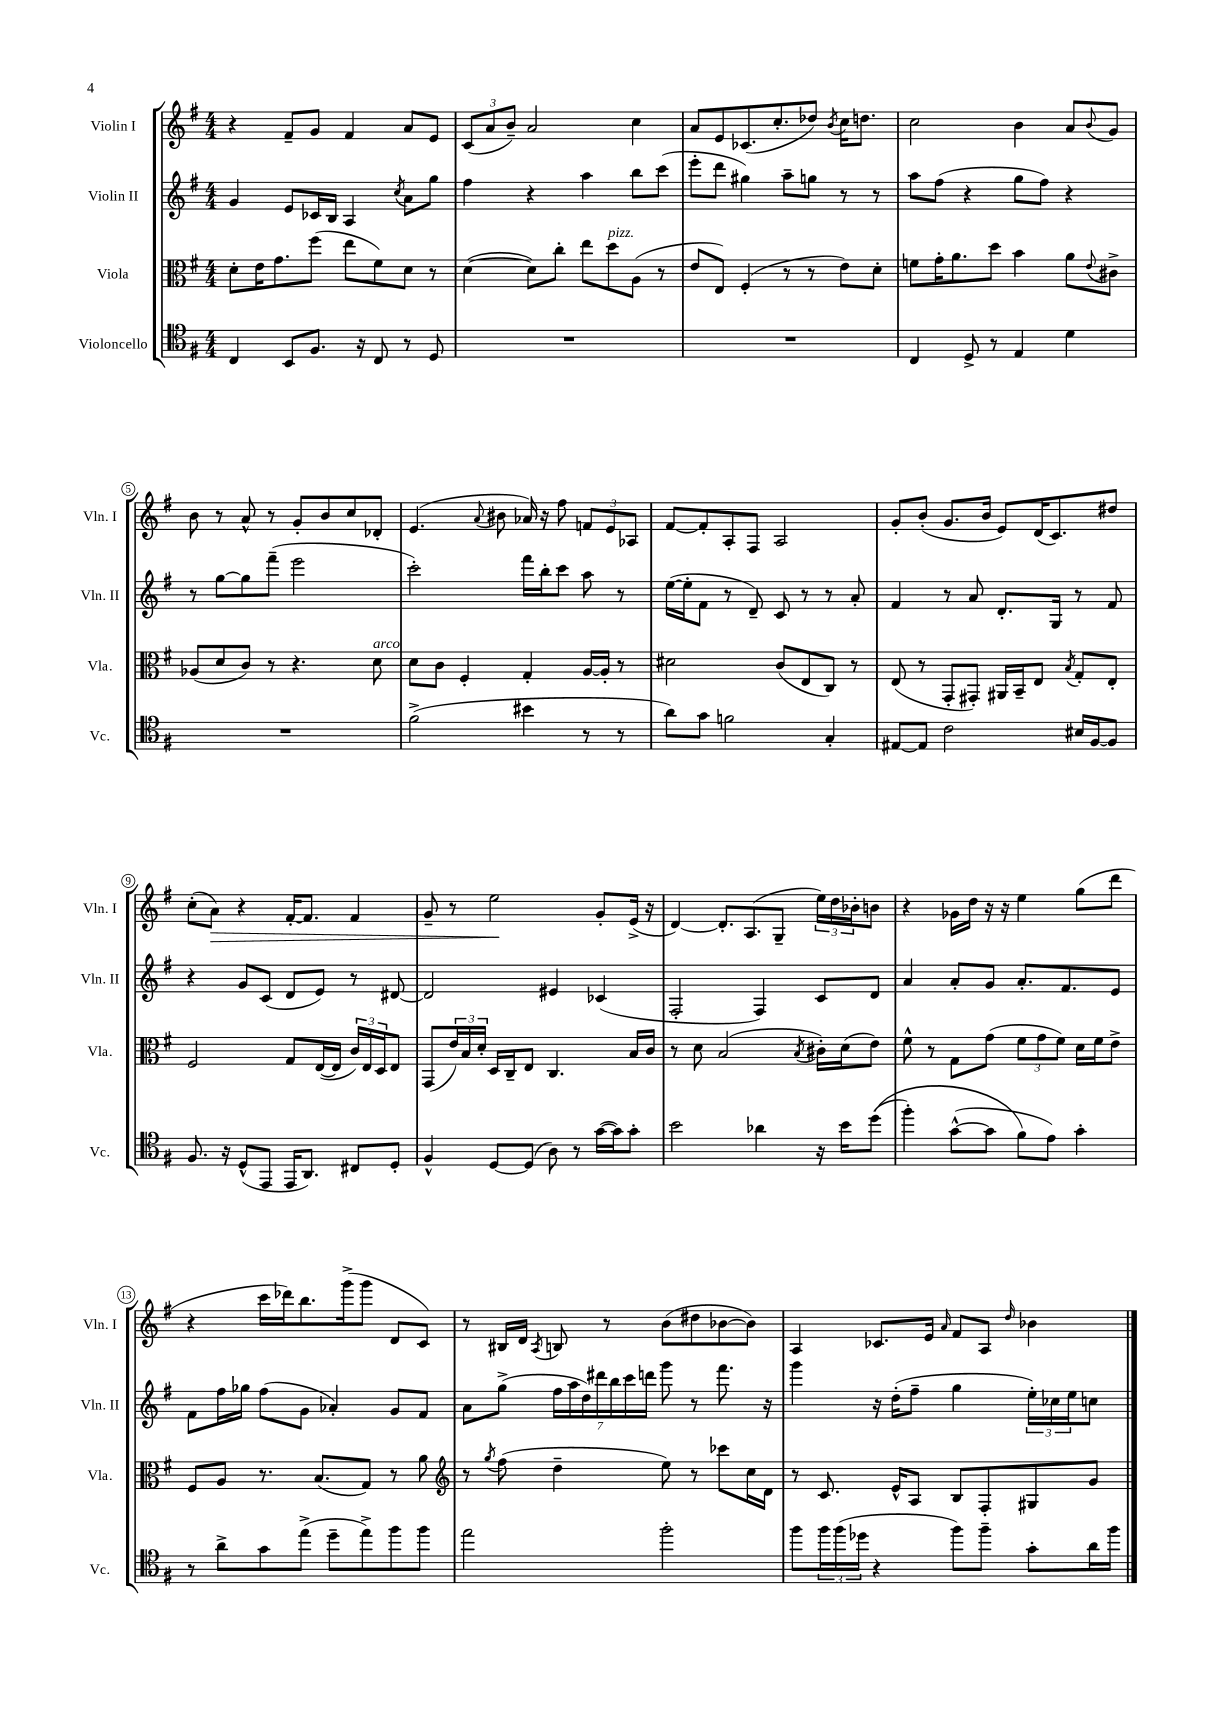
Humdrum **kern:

**kern	**kern	**kern	**kern	**dynam
*part4	*part3	*part2	*part1	*part1
*staff4	*staff3	*staff2	*staff1	*staff1
*I"Violoncello	*I"Viola	*I"Violin II	*I"Violin I	*
*I'Vc.	*I'Vla.	*I'Vln. II	*I'Vln. I	*
*clefC4	*clefC3	*clefG2	*clefG2	*
*k[f#]	*k[f#]	*k[f#]	*k[f#]	*
*M4/4	*M4/4	*M4/4	*M4/4	*
=1	=1	=1	=1	=1
4C/	8d'\L	4g/	4r	.
.	16e\K	.	.	.
.	8.g\	.	.	.
8BB/L	.	8e/L	8f#~/L	.
8.F#/J	(8ff#\J	16c-X/L	8g/J	.
.	.	16B/JJ	.	.
.	8ee\L	4A/	4f#/	.
16r	.	.	.	.
8C/	8f#\)	.	.	.
.	.	8qcc/	.	.
8r	8d\J	8a\L	8a/L	.
8D/	8r	8gg\J	8e/J	.
=2	=2	=2	=2	=2
1r	([4d\	4ff#\	(12c/L	.
.	.	.	12a/	.
.	.	.	12b~/J)	.
.	8d\L])	4r	2a/	.
.	8cc'\J	.	.	.
.	8ee\L	4aa\	.	.
!	!LO:TX:a:i:t=pizz.	!	!	!
.	8dd\	.	.	.
.	(8A\J	8bb\L	4cc\	.
.	8r	(8ccc\J	.	.
=3	=3	=3	=3	=3
1r	8e/L	8eee'\L	8a/L	.
.	8E/J)	8ddd\J	8e/	.
.	(4F#'/	4gg#X\)	(8.c-X/	.
.	.	.	8.cc'/	.
.	8r	8aa~\L	.	.
.	8r	8ggn\J	8dd-X/J)	.
.	.	.	8qb/	.
.	8e\L)	8r	16cc\KL	.
.	.	.	8.ddn\J	.
.	8d'\J	8r	.	.
=4	=4	=4	=4	=4
4C/	8fn\L	8aa\L	2cc\	.
.	16g'\K	(8ff#\J	.	.
.	8.a\	.	.	.
8D^/	.	4r	.	.
8r	8dd\J	.	.	.
4E/	4b\	8gg\L	4b\	.
.	.	8ff#\J)	.	.
4d\	8a\L	4r	8a/L	.
.	8qqe/	.	8qqb/	.
.	8c#X^\J	.	8g/J	.
!!LO:LB:g=z
=5	=5	=5	=5	=5
1r	(8A-X/L	8r	8b\	.
.	8d/	[8gg\L	8r	.
.	8c/J)	8gg\]	8a^^/	.
.	8r	(8fff#~\J	8r	.
.	4.r	2eee\	8g'/L	.
.	.	.	8b/	.
.	.	.	8cc/	.
!	!LO:TX:a:i:t=arco	!	!	!
.	8d\	.	8d-X'/J	.
=6	=6	=6	=6	=6
(2f#^\	8d\L	2ccc'\)	(4.e/	.
.	8c\J	.	.	.
.	4F#'/	.	.	.
.	.	.	8qqa/	.
.	.	.	8b#X\	.
4b#X\	4G'/	16fff#\LL	16a-X/)	.
.	.	16bb'\J	16r	.
.	.	8ccc\J	8ff#\	.
8r	[16A/LL	8aa\	12fn/L	.
.	16A'/JJ]	.	.	.
.	.	.	12e/	.
8r	8r	8r	.	.
.	.	.	12A-X/J	.
=7	=7	=7	=7	=7
8a\L)	2d#X\	([16ee\LL	[8f#/L	.
.	.	16ee'\J]	.	.
8g\J	.	8f#\J	8f#'/]	.
2fn\	.	8r	8A'/	.
.	.	8d~/)	8F#/J	.
.	(8c/L	8c/	2A/	.
.	8E/	8r	.	.
4G'/	8C/J)	8r	.	.
.	8r	8a'/	.	.
=8	=8	=8	=8	=8
[8E#X/L	(8E/	4f#/	8g'/L	.
8E#/J]	8r	.	(8b'/J	.
2c\	8GG'/L	8r	8.g/L	.
.	8GG#X'/J)	8a/	.	.
.	.	.	16b/Jk	.
.	16AA#X/LL	8.d'/L	8e/L)	.
.	16BB~/J	.	.	.
.	8E/J	.	(16d/K	.
.	.	16G/Jk	8.c/)	.
.	8qB/	.	.	.
16B#X/LL	8G'/L	8r	.	.
[16F#/J	.	.	.	.
8F#/J]	8E'/J	8f#/	8dd#X/J	.
!!LO:LB:g=z
=9	=9	=9	=9	=9
8.F#/	2F#/	4r	(8cc'\L	.
!	!	!	!	!LO:HP:b
.	.	.	8a\J)	>
16r	.	.	.	.
(8D^^/L	.	8g/L	4r	.
8EE/J	.	(8c/J	.	.
16EE/KL	8G/L	8d/L	[16f#'/KL	.
8.AA/J)	.	.	8.f#/J]	.
.	([16E/L	8e/J)	.	.
.	16E/JJ]	.	.	.
8C#X/L	24c/LL)	8r	4f#/	.
.	24E/	.	.	.
.	24D/J	.	.	.
8D'/J	8E/J	[8d#X/	.	.
=10	=10	=10	=10	=10
4F#^^/	(8GG/L	2d#/]	8g~/	.
.	24e/L)	.	8r	.
.	24B/	.	.	.
.	24d'/JJ	.	.	.
[8D/L	16D/LL	.	2ee\	.
.	16C~/J	.	.	.
(8D/J]	8E/J	.	.	.
8A\)	4.C/	4e#X/	.	.
8r	.	.	.	.
([16g\LL	.	(4c-X/	8g'/L	]
16g\J])	.	.	.	.
8g'\J	16B/LL	.	(16e^/Jk	.
.	16c/JJ	.	16r	.
=11	=11	=11	=11	=11
2b\	8r	2F#'/	[4d/)	.
.	8d\	.	.	.
.	(2B/	.	8.d'/L]	.
.	.	.	(8.A/	.
4a-X\	.	4F#/)	.	.
.	.	.	8G~/J	.
.	8qB/	.	.	.
16r	16c#X'\LL)	8c/L	24ee\LL)	.
.	.	.	24dd\	.
16b\KL	(16d\J	.	.	.
.	.	.	24b-X'\J	.
((8dd\J	8e\J)	8d/J	8bn\J	.
=12	=12	=12	=12	=12
4ff#'\)	8f#^^\	4a/	4r	.
.	8r	.	.	.
([8g^^\L	8G\L	8a'/L	16g-X\LL	.
.	.	.	16dd\JJ	.
8g\J]	(8g\J	8g/J	16r	.
.	.	.	16r	.
8f#\L)	12f#\L	8.a'/L	4ee\	.
.	12g\	.	.	.
8e\J)	.	.	.	.
.	12f#\J)	.	.	.
.	.	8.f#/	.	.
4g'\	16d\LL	.	(8gg\L	.
.	16f#\J	.	.	.
.	8e^\J	8e/J	8ddd\J	.
!!LO:LB:g=z
=13	=13	=13	=13	=13
8r	8F#/L	8f#\L	4r	.
8a^\L	8A/J	16ff#\L	.	.
.	.	16gg-X\JJ	.	.
8g\	8.r	(8ff#\L	16ccc\LL	.
.	.	.	16ddd-X\J)	.
(8ee^\J	.	8g\J	8.bb\	.
.	(8.B/L	.	.	.
8dd~\L	.	4a-X'/)	.	.
.	.	.	(16ggg^\k	.
8ee^\)	8G/J)	.	8ggg\J	.
8ff#\	8r	8g/L	8d/L	.
8ff#\J	8a\	8f#/J	8c/J)	.
=14	=14	=14	=14	=14
*	*clefG2	*	*	*
2ee\	8r	8a\L	8r	.
.	8qgg/	.	.	.
.	(8ff#\	(8gg^\J	16B#X/LL	.
.	.	.	16d/JJ	.
.	.	.	8qA/	.
.	4dd~\	28ff#\LL	8Bn/	.
.	.	28aa\	.	.
.	.	28dd\)	.	.
.	.	28ddd#X\	.	.
.	.	.	8r	.
.	.	28bb\	.	.
.	.	28ccc\	.	.
.	.	28dddn\JJ	.	.
2ff#'\	8ee\)	8ggg\	(8b\L	.
.	8r	8r	8dd#X\	.
.	8ccc-X\L	8.fff#\	[8b-X\	.
.	16cc\L	.	8b-\J])	.
.	16d\JJ	16r	.	.
=15	=15	=15	=15	=15
8ff#\L	8r	4ggg\	4A/	.
24ff#\L	8.c/	.	.	.
(24ff#\	.	.	.	.
24dd-X\JJ	.	.	.	.
4r	.	16r	8.c-X/L	.
.	16e^^/KL	(16dd'\KL	.	.
.	8A/J	8ff#~\J	.	.
.	.	.	16e/Jk	.
.	.	.	16qqa/	.
8ff#\L)	8B/L	4gg\	8f#/L	.
8ff#~\J	8F#'/	.	8A/J	.
.	.	.	16qqdd/	.
8g'\L	8G#X/	24ee'\LL)	4b-X\	.
.	.	24cc-X\	.	.
.	.	24ee\J	.	.
16a\L	8g/J	8ccn\J	.	.
16ff#\JJ	.	.	.	.
==	==	==	==	==
*-	*-	*-	*-	*-
